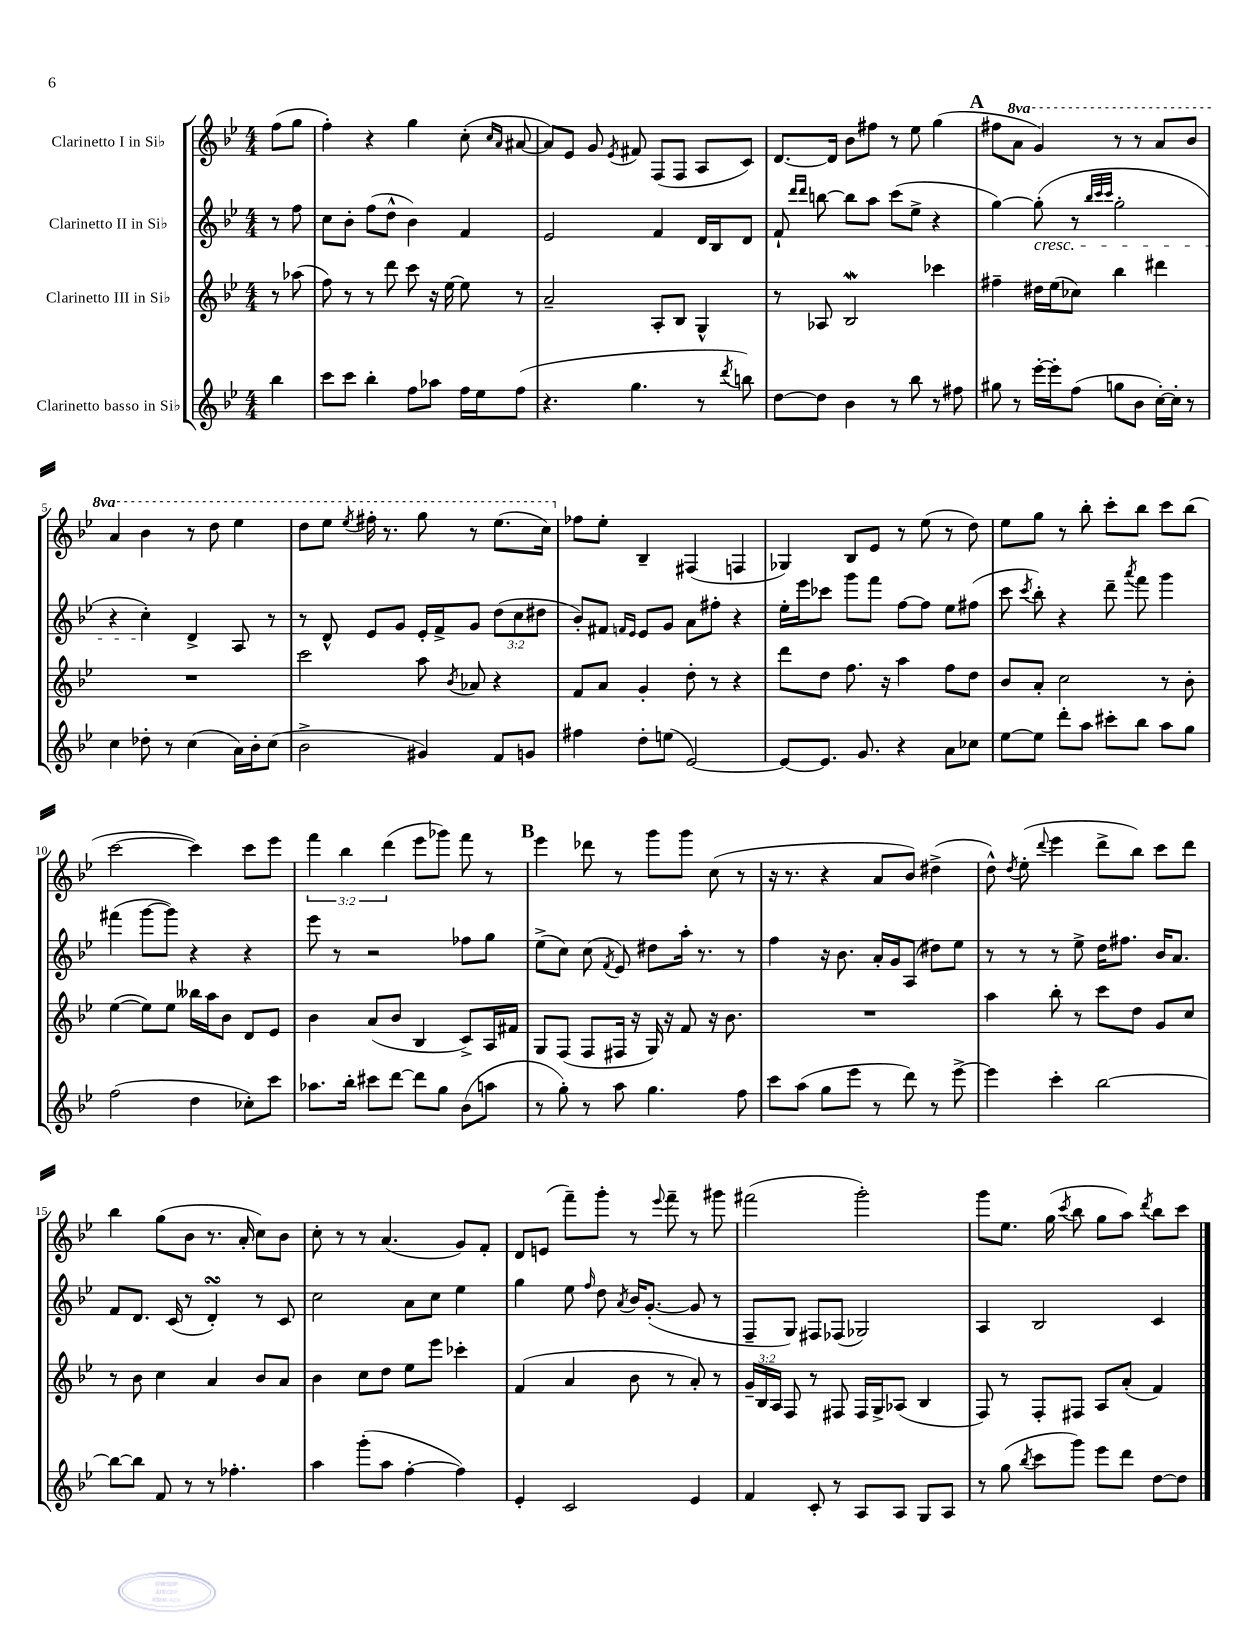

**kern	**kern	**kern	**kern
*staff4	*staff3	*staff2	*staff1
*clefG2	*clefG2	*clefG2	*clefG2
*k[b-e-]	*k[b-e-]	*k[b-e-]	*k[b-e-]
*M4/4	*M4/4	*M4/4	*M4/4
4bb-\	8r	8r	(8ff\L
.	(8aa-\	8ff\	8gg\J
=	=	=	=
8ccc\L	8ff\)	8cc\L	4ff'\)
8ccc\J	8r	8b-'\J	.
4bb-'\	8r	(8ff\L	4r
.	8ddd\	8dd^^\J	.
8ff\L	8ccc\	4b-\)	4gg\
8aa-\J	16r	.	.
.	[16ee-\	.	.
16ff\LL	8ee-\]	4f/	(8cc'\
16ee-\J	.	.	.
.	.	.	16qqcc/LL
.	.	.	16qqa/JJ
(8ff\J	8r	.	[8a#/
=	=	=	=
4.r	2a~/	2e-/	8a#/]L)
.	.	.	8e-/J
.	.	.	8g/
.	.	.	8qe-/
4.gg\	.	.	8f#/
.	8A'/L	4f/	(8F/L
.	8B-/J	.	8F/J
8r	4G^^/	16d/LL	8A/L
.	.	16B-/J	.
8qddd/	.	.	.
8bb\)	.	8d/J	8c/J)
=	=	=	=
[8dd\L	8r	8f`/	[8.d/L
.	.	16qqddd/LL	.
.	.	16qqddd/JJ	.
8dd\]J	8A-/	[8bb\	.
.	.	.	16d/]Jk
4b-\	2B-/	8bb\]L	8b-\L
.	.	8aa\J	8ff#\J
8r	.	(8ccc\L	8r
8bb-\	.	8ee-^\J	8ee-\
8r	4ccc-\	4r	(4gg\
8ff#\	.	.	.
=	=	=	=
8gg#\	4ff#~\	[4gg\)	8ff#\L
8r	.	.	8aa\J
[16eee-'\LL	16dd#\LL	(8gg'\]	4gg/)
16eee-'\]J	(16ee-\J	.	.
(8ff\J	8cc-\J)	8r	.
.	.	32qqbb-/LLL	.
.	.	32qqccc/	.
.	.	32qqccc/JJJ	.
8gg\L	4bb-\	2gg'\	8r
8b-\J	.	.	8r
[16cc'\LL)	4ddd#\	.	8aa/L
16cc'\]JJ	.	.	.
8r	.	.	8bb-/J
=	=	=	=
4cc\	1r	4r	4aa/
8dd-'\	.	4cc'\)	4bb-\
8r	.	.	.
(4cc\	.	4d^/	8r
.	.	.	8ddd\
16a\LL)	.	8A/	4eee-\
16b-'\J	.	.	.
(8cc\J	.	8r	.
=	=	=	=
2b-^\	2ccc\	8r	8ddd\L
.	.	8d^^/	8eee-\J
.	.	.	8qeee-/
.	.	8e-/L	16fff#'\
.	.	.	8.r
.	.	8g/J	.
4g#/)	8aa\	16e-'/LL	8ggg\
.	.	16f^/J	.
.	8qb-/	.	.
.	8a-/	8g/J	8r
8f/L	4r	(12dd\L	(8.eee-\L
.	.	12cc\	.
8g/J	.	.	.
.	.	12dd#\J	.
.	.	.	16ccc\Jk)
=	=	=	=
4ff#\	8f/L	8b-'/L)	8ff-\L
.	8a/J	8f#/J	8ee-'\J
.	.	16qqf/LL	.
.	.	16qqe-/JJ	.
8dd'\L	4g'/	8e-/L	4B-~/
(8ee\J	.	8g/J	.
[2e-/)	8dd'\	8a\L	(4F#/
.	8r	8ff#'\J	.
.	4r	4r	4F/
=	=	=	=
8e-/_L	8ddd\L	16ee-'\LL	4G-/)
.	.	16eee-\J	.
8.e-/]J	8dd\J	8ccc-\J	.
.	8.ff\	8ggg\L	8B-/L
8.g/	.	.	.
.	.	8fff\J	8e-/J
.	16r	.	.
4r	4aa\	[8ff\L	8r
.	.	8ff\]J	(8ee-\
8a\L	8ff\L	8ee-\L	8r
8cc-\J	8dd\J	(8ff#\J	8dd\)
=	=	=	=
[8ee-\L	8b-/L	8ccc\	8ee-\L
.	.	8qccc/	.
8ee-\]J	8a'/J	8bb-'\)	8gg\J
8ddd'\L	2cc\	4r	8r
8aa\J	.	.	8bb-'\
8ccc#'\L	.	8ddd~\	8ccc'\L
.	.	8qaaa/	.
8bb-\J	.	8fff\	8bb-\J
8aa\L	8r	4ggg\	8ccc\L
8gg\J	8b-'\	.	(8bb-\J
=	=	=	=
(2ff\	([4ee-\	(4fff#\	[2ccc\
.	8ee-\]L)	[8ggg\L	.
.	8ee-\J	8ggg\]J)	.
4dd\	16bb--\LL	4r	4ccc\])
.	16aa\J	.	.
.	8b-\J	.	.
8cc-'\L)	8d/L	4r	8ccc\L
8ccc\J	8e-/J	.	8eee-\J
=	=	=	=
8.aa-\L	4b-\	8eee-\	6fff\
.	.	8r	.
.	.	.	6bb-\
16bb-'\Jk	.	.	.
8ccc#\L	(8a/L	2r	.
.	.	.	(6ddd\
[8ddd\J	8b-/J	.	.
8ddd\]L	4B-/	.	8eee-\L
8gg\J	.	.	8ggg-\J)
(8b-\L	8c^/L)	8ff-\L	8fff\
8aa\J	16A/L	8gg\J	8r
.	16f#/JJ	.	.
=	=	=	=
8r	8G/L	(8ee-^\L	4eee-\
8gg'\)	(8F/J	8cc\J)	.
8r	8F/L	(8cc\	8ddd-\
.	.	8qf/	.
8aa\	16F#/Jk	8e-/)	8r
.	16r	.	.
4.gg\	16G/)	8dd#\L	8ggg\L
.	16r	.	.
.	8f/	16aa'\Jk	8ggg\J
.	.	8.r	.
.	16r	.	(8cc\
.	8.b-\	.	.
8ff\	.	8r	8r
=	=	=	=
8ccc\L	1r	4ff\	16r
.	.	.	8.r
(8aa\J	.	.	.
8gg\L	.	16r	4r
.	.	8.b-\	.
8eee-\J	.	.	.
8r	.	16a'/LL	8a/L
.	.	16g/J	.
8ddd\)	.	(8A/J	8b-/J)
8r	.	8dd#\L)	(4dd#^\
[8eee-^\	.	8ee-\J	.
=	=	=	=
4eee-\]	4aa\	8r	8dd^^\)
.	.	.	8qdd/
.	.	8r	(8ee-'\
.	.	.	8qqddd/
4ccc'\	8bb-'\	8r	4eee-\
.	8r	8ee-^\	.
[2bb-\	8ccc\L	16dd\LK	8ddd^\L
.	.	8.ff#\J	.
.	8dd\J	.	8bb-\J)
.	8g/L	16b-/LK	8ccc\L
.	.	8.a/J	.
.	8cc/J	.	8ddd\J
=	=	=	=
8bb-\_L	8r	8f/L	4bb-\
8bb-\]J	8b-\	8.d/J	.
8f/	4cc\	.	(8gg\L
.	.	(16c/	.
8r	.	8r	8b-\J
8r	4a/	4d'/)	8.r
4.ff-'\	.	.	.
.	.	.	16a'/
.	8b-/L	8r	8cc\L)
.	8a/J	8c/	8b-\J
=	=	=	=
4aa\	4b-\	2cc\	8cc'\
.	.	.	8r
(8ggg'\L	8cc\L	.	8r
8aa\J	8dd\J	.	(4.a/
[4ff'\	8ee-\L	8a\L	.
.	8eee-\J	8cc\J	.
4ff\])	4ccc-'\	4ee-\	8g/L)
.	.	.	8f'/J
=	=	=	=
4e-'/	(4f/	4gg\	8d/L
.	.	.	(8e/J
2c/	4a/	8ee-\	8fff~\L)
.	.	16qqff/	.
.	.	8dd\	8ggg'\J
.	.	8qa/	.
.	8b-\	16b-/LK	8r
.	.	([8.g'/J	.
.	.	.	8qqeee-/
.	8r	.	8fff~\
4e-/	8a'/)	8g/]	8r
.	8r	8r	8ggg#\
=	=	=	=
4f/	24g~/LL	8F~/L	(2fff#\
.	24B-/	.	.
.	24A/JJ	.	.
.	8F/	8G/J)	.
8c'/	8r	8F#/L	.
8r	8F#/	(8F-/J	.
8A/L	16F#/LL	2G-/)	2ggg'\)
.	16G^/J	.	.
8A/J	(8A-/J	.	.
8G/L	4B-/	.	.
8A/J	.	.	.
=	=	=	=
8r	8F/)	4A/	8ggg\L
(8gg\	8r	.	8.ee-\J
8qbb-/	.	.	.
8ccc\L	8F'/L	2B-/	.
.	.	.	(16gg\
.	.	.	8qccc/
8ggg\J)	8F#/J	.	8bb-\
8eee-\L	8A/L	.	8gg\L
8ddd\J	(8a'/J	.	8aa\J)
.	.	.	8qddd/
[8dd\L	4f/)	4c/	8bb-\L
8dd\]J	.	.	8ccc\J
==	==	==	==
*-	*-	*-	*-
